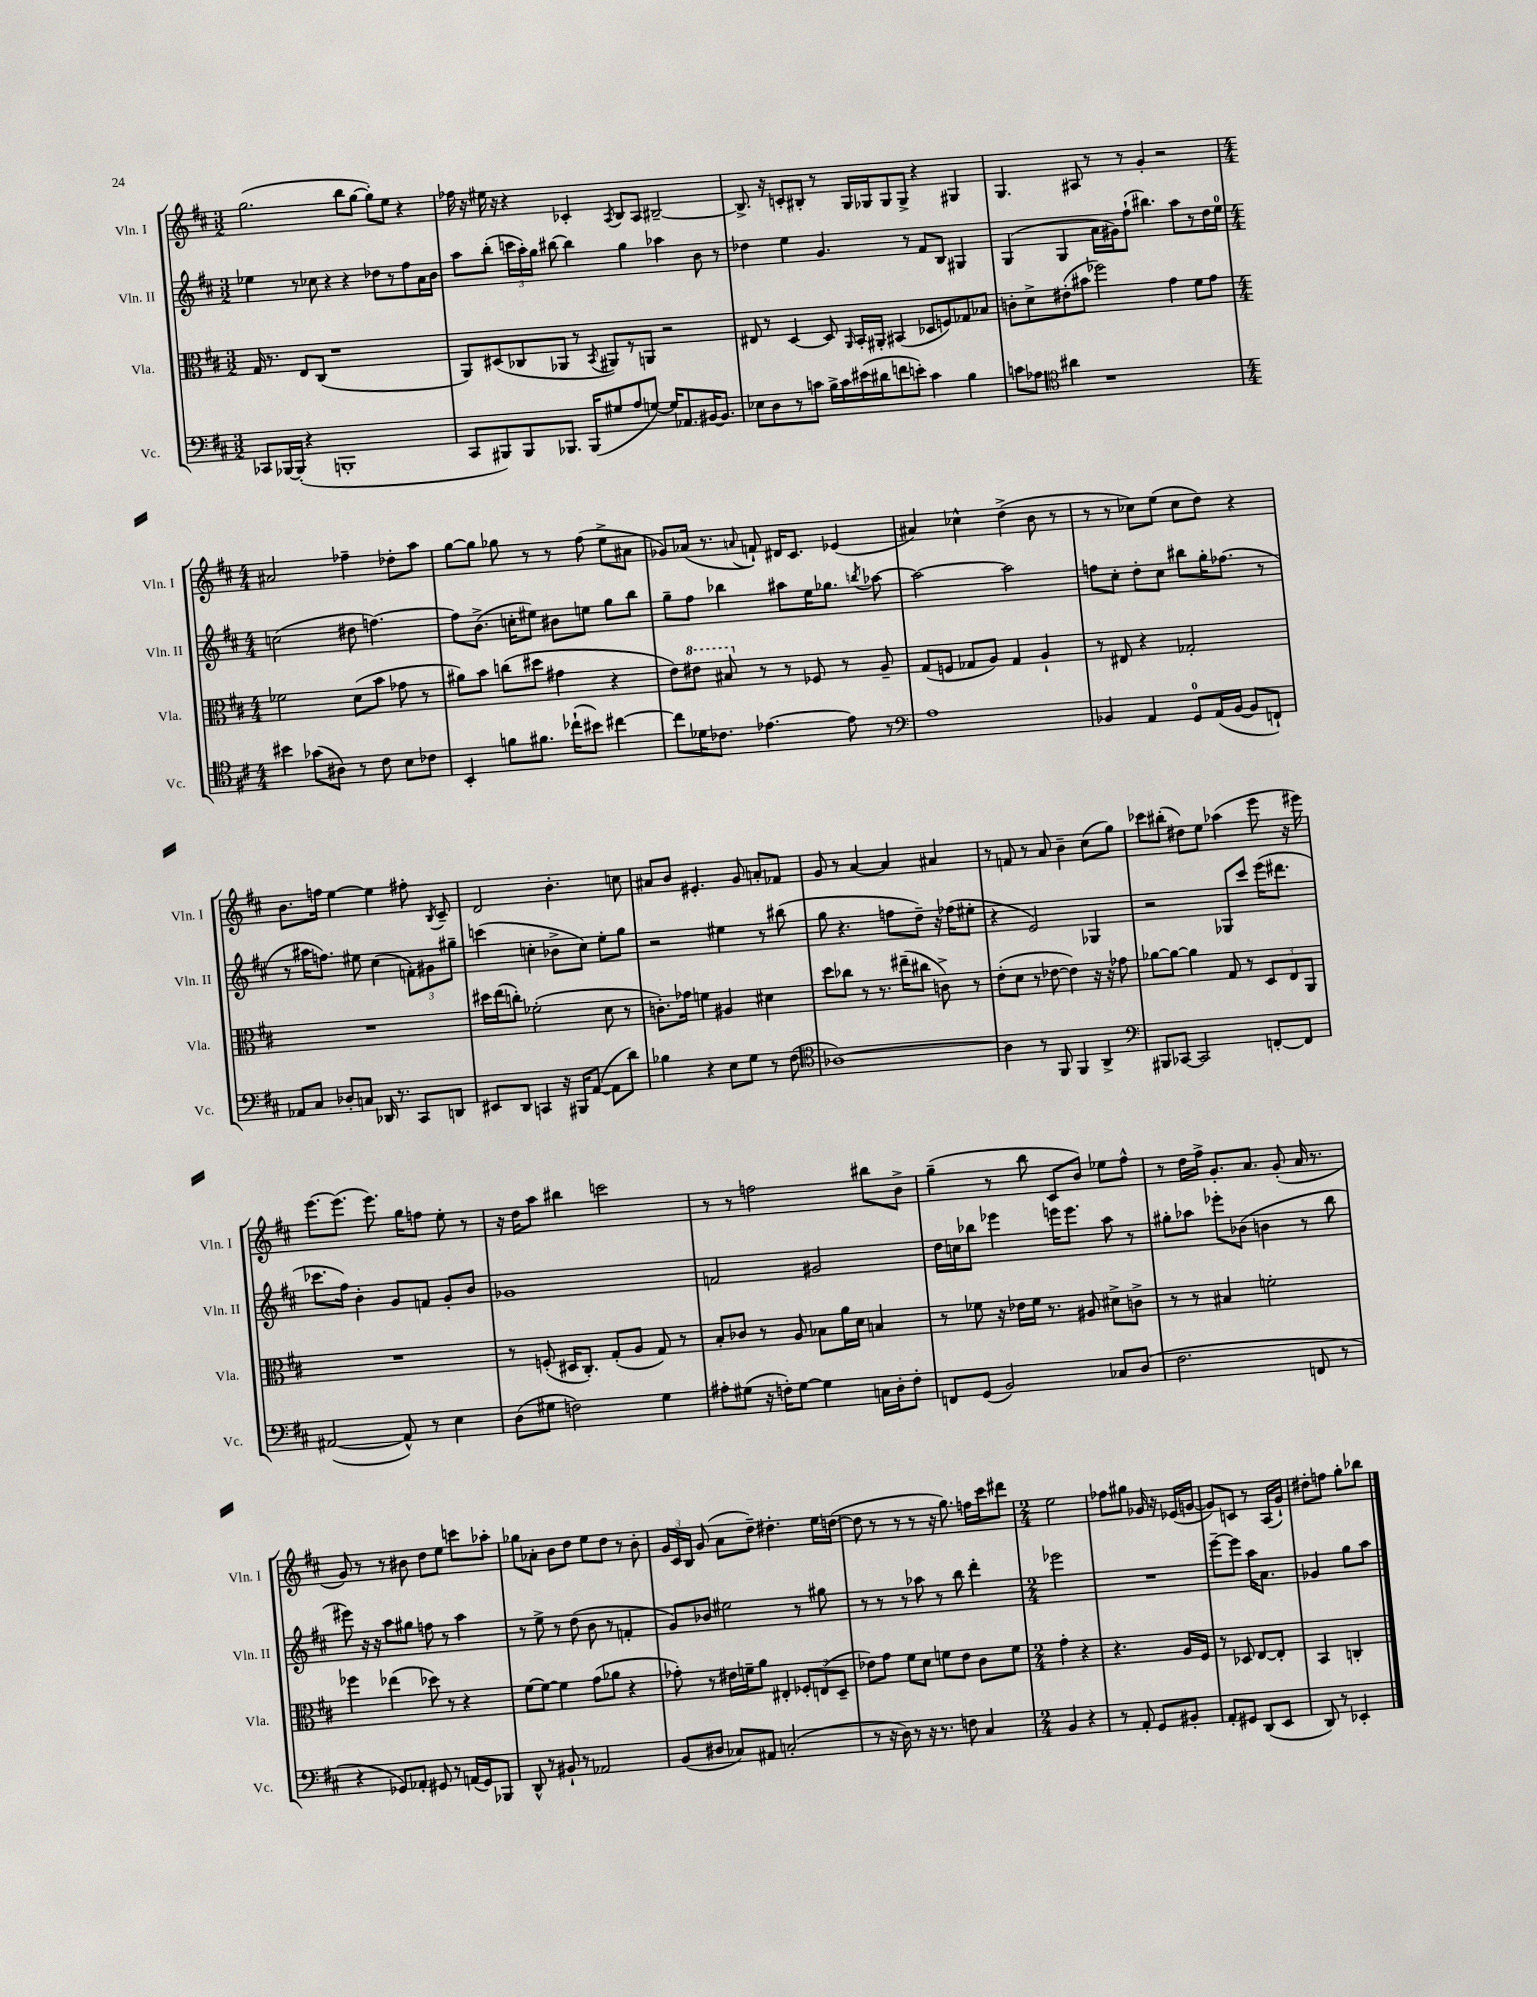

**kern	**kern	**kern	**kern
*part4	*part3	*part2	*part1
*staff4	*staff3	*staff2	*staff1
*I"Vc.	*I"Vla.	*I"Vln. II	*I"Vln. I
*I'Vc.	*I'Vla.	*I'Vln. II	*I'Vln. I
*clefF4	*clefC3	*clefG2	*clefG2
*k[f#c#]	*k[f#c#]	*k[f#c#]	*k[f#c#]
*M3/2	*M3/2	*M3/2	*M3/2
=1	=1	=1	=1
8CC-X/L	16G/	4ee-X\	(2.gg\
.	8.r	.	.
[16BBB-X/L	.	.	.
(16BBB-'/JJ]	.	.	.
4r	8E/L	8r	.
.	(8C#/J	8cc-X\	.
1BBBn'	1r	4r	.
.	.	4r	8bb\L
.	.	.	[8gg\J
.	.	8dd-X\L	8gg'\L])
.	.	8r	8ee\J
.	.	8ff#\	4r
.	.	16a\L	.
.	.	16b\JJ	.
=2	=2	=2	=2
8CC#/L	8AA/L)	8aa\L	16ff-X\
.	.	.	16r
8BBB#X/)	(8D#X/	(8bb'\J	16ee#X\
.	.	.	16r
8BBB#/	8C-X/	24cccn\LL	4r
.	.	24aa'\)	.
.	.	24gg\JJ	.
8.BBB-X/J	8AA-X/J	[8bb#X\	.
.	8r	4bb#\]	4c-X'/
(16BBB-/KL	.	.	.
.	8qBB/	.	.
8G#X/	8AA#X/L)	.	.
.	.	.	8qA/
8A/	8r	4gg\	8B/L
[8Gn/J)	8AAn/J	.	8A/J
16G/KL]	2r	4aa-X\	[2B#X~/
8.AA-X/	.	.	.
[16BB#X/K	.	8b\	.
8.BB#/J]	.	.	.
.	.	8r	.
=3	=3	=3	=3
8E-X\L	8E#X/	4dd-X\	8.B#^/]
8D\	8r	.	.
.	.	.	16r
8r	[4D/	4ee\	8cn'/L
8cn\J	.	.	8B#X'/J
16B^\LL	8D/]	4.g/	8r
16c\	.	.	.
.	16qqAA/	.	.
(16e#X\	16BB'/LL	.	16G/LL
16d#X\J	16AA#X'/JJ	.	16G-X/J
8fn\	(4BB#X/	.	8G-/
8en'\J)	.	8r	8G-^/J
4c\	8D-X/L	8f#/L	4r
.	8Fn/)	8B/J	.
4B\	8G-X/	4G#X/	4G#X/
.	8B-X/J	.	.
=4	=4	=4	=4
8cn\L	8cn'\L	(4G/	4.G/
8A-X\J	8d^\	.	.
*clefC4	*	*	*
4a#X\	(8e#X'\	4G/	.
.	8b#X\J	.	8A#X/
1r	2ff-X\)	16a\LL	8r
.	.	16g#X\J)	.
.	.	(8ff#`\J	8r
.	.	4.bb#X\)	4g'/
.	4g\	.	2r
.	.	8aa\L	.
.	8f#\L	8r	.
.	8g\J	16dd\L	.
.	.	16ee\JJ	.
!!LO:LB:g=z
=5	=5	=5	=5
*M4/4	*M4/4	*M4/4	*M4/4
4b#X\	2f-X\	(2ccn\	2a#X/
(8g-X\L	.	.	.
8A#X\J)	.	.	.
8r	(8d\L	8dd#X\	4ff-X~\
8c#\	8b\J	[4.ffn\)	.
8B\L	8g-X\	.	8dd-X'\L
8c-X\J	8r	.	8aa\J
=6	=6	=6	=6
4BB'/	8a#X\L)	8ff\L]	[8gg\L
.	8b\J	(8.b^\J	8gg\J]
8fn\L	(8ccn\L	.	8gg-X\
.	.	16ccn'\KL	.
8.f#X\J	8dd#X\J	8ee#X\J)	8r
.	4g#X\	8b#X\L	8r
(16cc-X`\KL	.	.	.
8b#X\J)	.	8een\J	(8ff#\
[4cc#X\	4r	8gg\L	8ee^\L
.	.	8bb\J	8a#X\J
=7	=7	=7	=7
8cc#\L]	8e\L)	8gg~\L	8g-X/L)
*	*8va	*	*
16d-X\K	8ee#X\J	8ff#\J	(16a-X/Jk
8.c-X\J	.	.	8.r
.	8b#X/	4bb-X\	.
.	.	.	8qqan/
*	*X8va	*	*
[4.e-X\	8r	.	8fn`/)
.	8r	8aa#X\L	16d#X/KL
.	.	.	8.c#/J
.	8F-X/	16ee\K	.
.	.	8.gg-X\J	.
8e-\]	8r	.	(4e-X/
.	.	8qbbn/	.
8r	8A~/	[8aa-X\	.
=8	=8	=8	=8
*clefF4	*	*	*
1A	(8G/L	2aa-\_	4a#X/)
.	8Fn/J	.	.
.	8G-X/L	.	4cc-X^^\
.	8A/J)	.	.
.	4G-/	2aa-\]	(4dd^\
.	4A`/	.	8b\
.	.	.	8r
=9	=9	=9	=9
4BB-X/	8r	8ffn\L	8r
.	8E#X/	8cc#'\J	8r
4AA/	4r	8dd'\L	8cc-X\L)
.	.	8cc#\J	(8ee\J
8GG/L	2G-X'/	8bb#X\L	8cc-\L
(16AA/L	.	16gg'\K	8dd\J)
[16BB-/JJ	.	(8.ff-X\J	.
8BB-/L]	.	.	4r
8FFn`/J)	.	8r	.
!!LO:LB:g=z
=10	=10	=10	=10
8AA-X/L	1r	8r	8.b\L
8C#/J	.	16aa#X\KL	.
.	.	8.ffn\J)	16ffn\Jk
8D-X'/L	.	.	[4ee\
8Cn/J	.	8ee#X\	.
16DD-X/	.	(4cc#\	4ee\]
8.r	.	.	.
8CC#/L	.	12fn'\L)	8ff#X'\
.	.	12g#X\	.
.	.	.	8qB/
8DDn/J	.	.	8c#~/
.	.	12gg#X~\J	.
=11	=11	=11	=11
8EE#X/L	16dd#X\LL	(4cccn\	2d/
.	(16ee\J	.	.
8DD/J	8ccn'\J)	.	.
4CCn/	(2f-X'\	4ccn'\	.
16r	.	8b-X^\L	4.b'\
16BBB#X/KL	.	.	.
([8AA/J	.	8cc\J)	.
8AA\L]	8d\	8ee'\L	.
8d\J)	8r	8gg\J	8ccn\
=12	=12	=12	=12
4B-X\	8.cn'\L)	2r	8a#X/L
.	.	.	8b/J
.	16g-X\Jk	.	.
4r	4fn\	.	4.e#X'/
8E\L	4A#X/	4ee#X\	.
8G\J	.	.	8g/
8r	4d#X\	8r	8an'/L
(8F#\	.	(8bb#X\	8f-X/J
=13	=13	=13	=13
*clefC4	*	*	*
[1A-X)	8dd\L	8gg\	8g/
.	8cc-X\J	4.r	8r
.	8r	.	[4a/
.	8.r	.	.
.	.	8ffn\L	4a/]
.	(16ee#X~\KL	.	.
.	8cc#X\J	8dd~\J)	.
.	8cn^\)	16r	4a#X/
.	.	(16ff-X\KL	.
.	8r	8ee#X'\J	.
=14	=14	=14	=14
4A-\]	(8e'\L	4r	8r
.	8d\J	.	8fn/
8r	8r	2e/)	8r
8FF#/	[8e-X\	.	8a/
4FF#/	4e-\])	.	4b~\
4AA^/	16r	4G-X/	(8cc#\L
.	16r	.	.
.	8g-X\	.	8gg\J)
=15	=15	=15	=15
*clefF4	*	*	*
8BBB#X/L	[8a-X\L	2r	8ccc-X\L
[8CC-X/J	8a-\J_	.	(8bb#X'\J
2CC-/]	4a-\]	.	8dd#X\L)
.	.	.	8ee\J
.	8G/	8G-X/L	(4aa-X\
.	8r	8ccc#/J	.
[8FFn'/L	12D/L	(16eee\KL	8eee\
.	.	8.ddd#X\J	.
.	12E/	.	.
8FF/J]	.	.	16r
.	12AA/J	.	.
.	.	.	16eee#X\)
!!LO:LB:g=z
=16	=16	=16	=16
([2AA#X/	1r	8.ccc-X\L	[8.eee\L
.	.	16ff#\Jk)	(8.eee\J]
.	.	4b'\	.
.	.	.	8.eee\)
8AA#^^/])	.	8g/L	.
.	.	.	16gg\KL
8r	.	8fn/J	8ffn\J
4E\	.	8g'/L	8ee'\
.	.	8b/J	8r
=17	=17	=17	=17
(8D\L	8r	1g-X	16r
.	.	.	16dd\KL
8G#X\J	(8Fn'/	.	8aa\J
2Fn\)	16D#X/KL	.	4bb#X\
.	8.C#'/J)	.	.
.	(8G'/L	.	2cccn\
.	8A/J	.	.
4G#\	8G/)	.	.
.	8r	.	.
=18	=18	=18	=18
8A#X'\L	8B'/L	2fn/	8r
(8G#X\J	8c-X/J	.	8r
16r	8r	.	2ffn\
16Fn'\KL)	.	.	.
[8G#\J	8A/	.	.
4G#\]	8B-X\L	2g#X/	.
.	16a\L	.	.
.	16d\JJ	.	.
16Cn\LL	4Bn/	.	8bb#X\L
16D'\J	.	.	.
8F'\J	.	.	8b^\J
=19	=19	=19	=19
8FFn/L	8r	16dd\LL	(4gg~\
.	.	16ccn\J	.
(8GG/J	8f-X\	8bb-X\J	.
2BB/)	16r	4eee-X\	8r
.	16e-X\LL	.	.
.	16f-\JJ	.	8bb\
.	8.r	.	.
.	.	16eeen\KL	8c#/L
.	.	8.eee\J	.
.	8A#X/	.	8b/J)
8C-X/L	8d#X^\L	8aa\	8ee-X\L
(8D/J	8cn^\J	8r	8ff#^^\J
=20	=20	=20	=20
2.F#\	8r	8gg#X'\L	8r
.	8r	8aa-X\J	16dd\LL
.	.	.	16ff#^\JJ
.	4B#X/	8eee-X'\L	8.g'/L
.	.	(8b-X\J	.
.	.	.	8.a/J
.	2fn'\	4bn\	.
.	.	.	(8g'/
8FFn/	.	8r	16a/
.	.	.	8.r
8r	.	8bb\	.
!!LO:LB:g=z
=21	=21	=21	=21
4r	4ff-X\	8eee#X\)	8g/)
.	.	16r	8r
.	.	16r	.
8GG-X/L)	(4ee-X\	8aa\L	8r
8AA-X'/J	.	8gg#X\J	8b#X\
8GG#X/	8dd-X\)	8ffn\	8dd\L
8r	8r	8r	8ee\J
(16AAn/LL	4r	4aa\	8cccn\L
16GG#/J)	.	.	.
8BBB-X/J	.	.	8aa-X'\J
=22	=22	=22	=22
8DD^^/	[8f#\L	8r	8gg-X\L
8r	8f#\J_	8ee^\	8a-X'\J
8BB#X`/	4f#\]	8r	8b\L
8r	.	(8dd\	8dd\J
2AA-X/	(8g\L	8b\	8ee\L
.	8a-X\J	8r	8dd\J
.	4r	4fn'/	8r
.	.	.	8b'\
=23	=23	=23	=23
(8BB/L	8g-X'\)	8g/L)	24g/LL
.	.	.	24c#/
.	.	.	24B/JJ
8D#X/J	8r	8b-X/J	(8g/
8C-X/L)	16e#X\LL	2ee#X\	8a\L
.	16fn~\J	.	.
8AA#X/J	8a\J	.	8dd~\J)
(2Cn'/	4E#X'/	.	4.dd#X'\
.	12F-X'/L	8r	.
.	(12En/	.	.
.	.	8gg#X\	16ee\LL
.	12D~/J	.	.
.	.	.	([16ddn\JJ
=24	=24	=24	=24
8r	8e-X\L)	8r	8dd\]
16r	8g\J	8r	8r
16D\)	.	.	.
8r	8f#\L	8r	8r
16r	8d\J	8aa-X\	8r
8.r	.	.	.
.	8fn\L	8r	16r
.	.	.	8.gg\)
8Fn\	8e-\J	8bb\	.
4C#/	8c#\L	4ddd'\	16ffn\LL
.	.	.	16ccc#\J
.	8f\J	.	8ddd#X\J
=25	=25	=25	=25
*M2/4	*M2/4	*M2/4	*M2/4
4BB/	4g'\	2eee-X\	2ee\
4r	4r	.	.
=26	=26	=26	=26
8r	4.r	2r	8ff-X\L
8AA'/	.	.	8gg#X\J
8GG/L	.	.	16g-X/
.	.	.	16r
8BB#X'/J	16A/LL	.	(16e-X/LL
.	16F#/JJ	.	[16gn/JJ
=27	=27	=27	=27
8AA'/L	8r	[8eee~\L	8g/L])
8GG#X/J	8D-X/	8eee\J]	8cn/J
(8DD/L	[8E/L	16aa\KL	8r
.	.	8.a\J	.
8EE/J	8E'/J]	.	(16A/LL
.	.	.	16g`/JJ)
=28	=28	=28	=28
8DD/)	4BB/	4g-X/	8dd#X'\L
8r	.	.	8ffn\J
4EE-X'/	4Cn'/	8gg\L	8gg'\L
.	.	8aa\J	8bb-X\J
==	==	==	==
*-	*-	*-	*-
